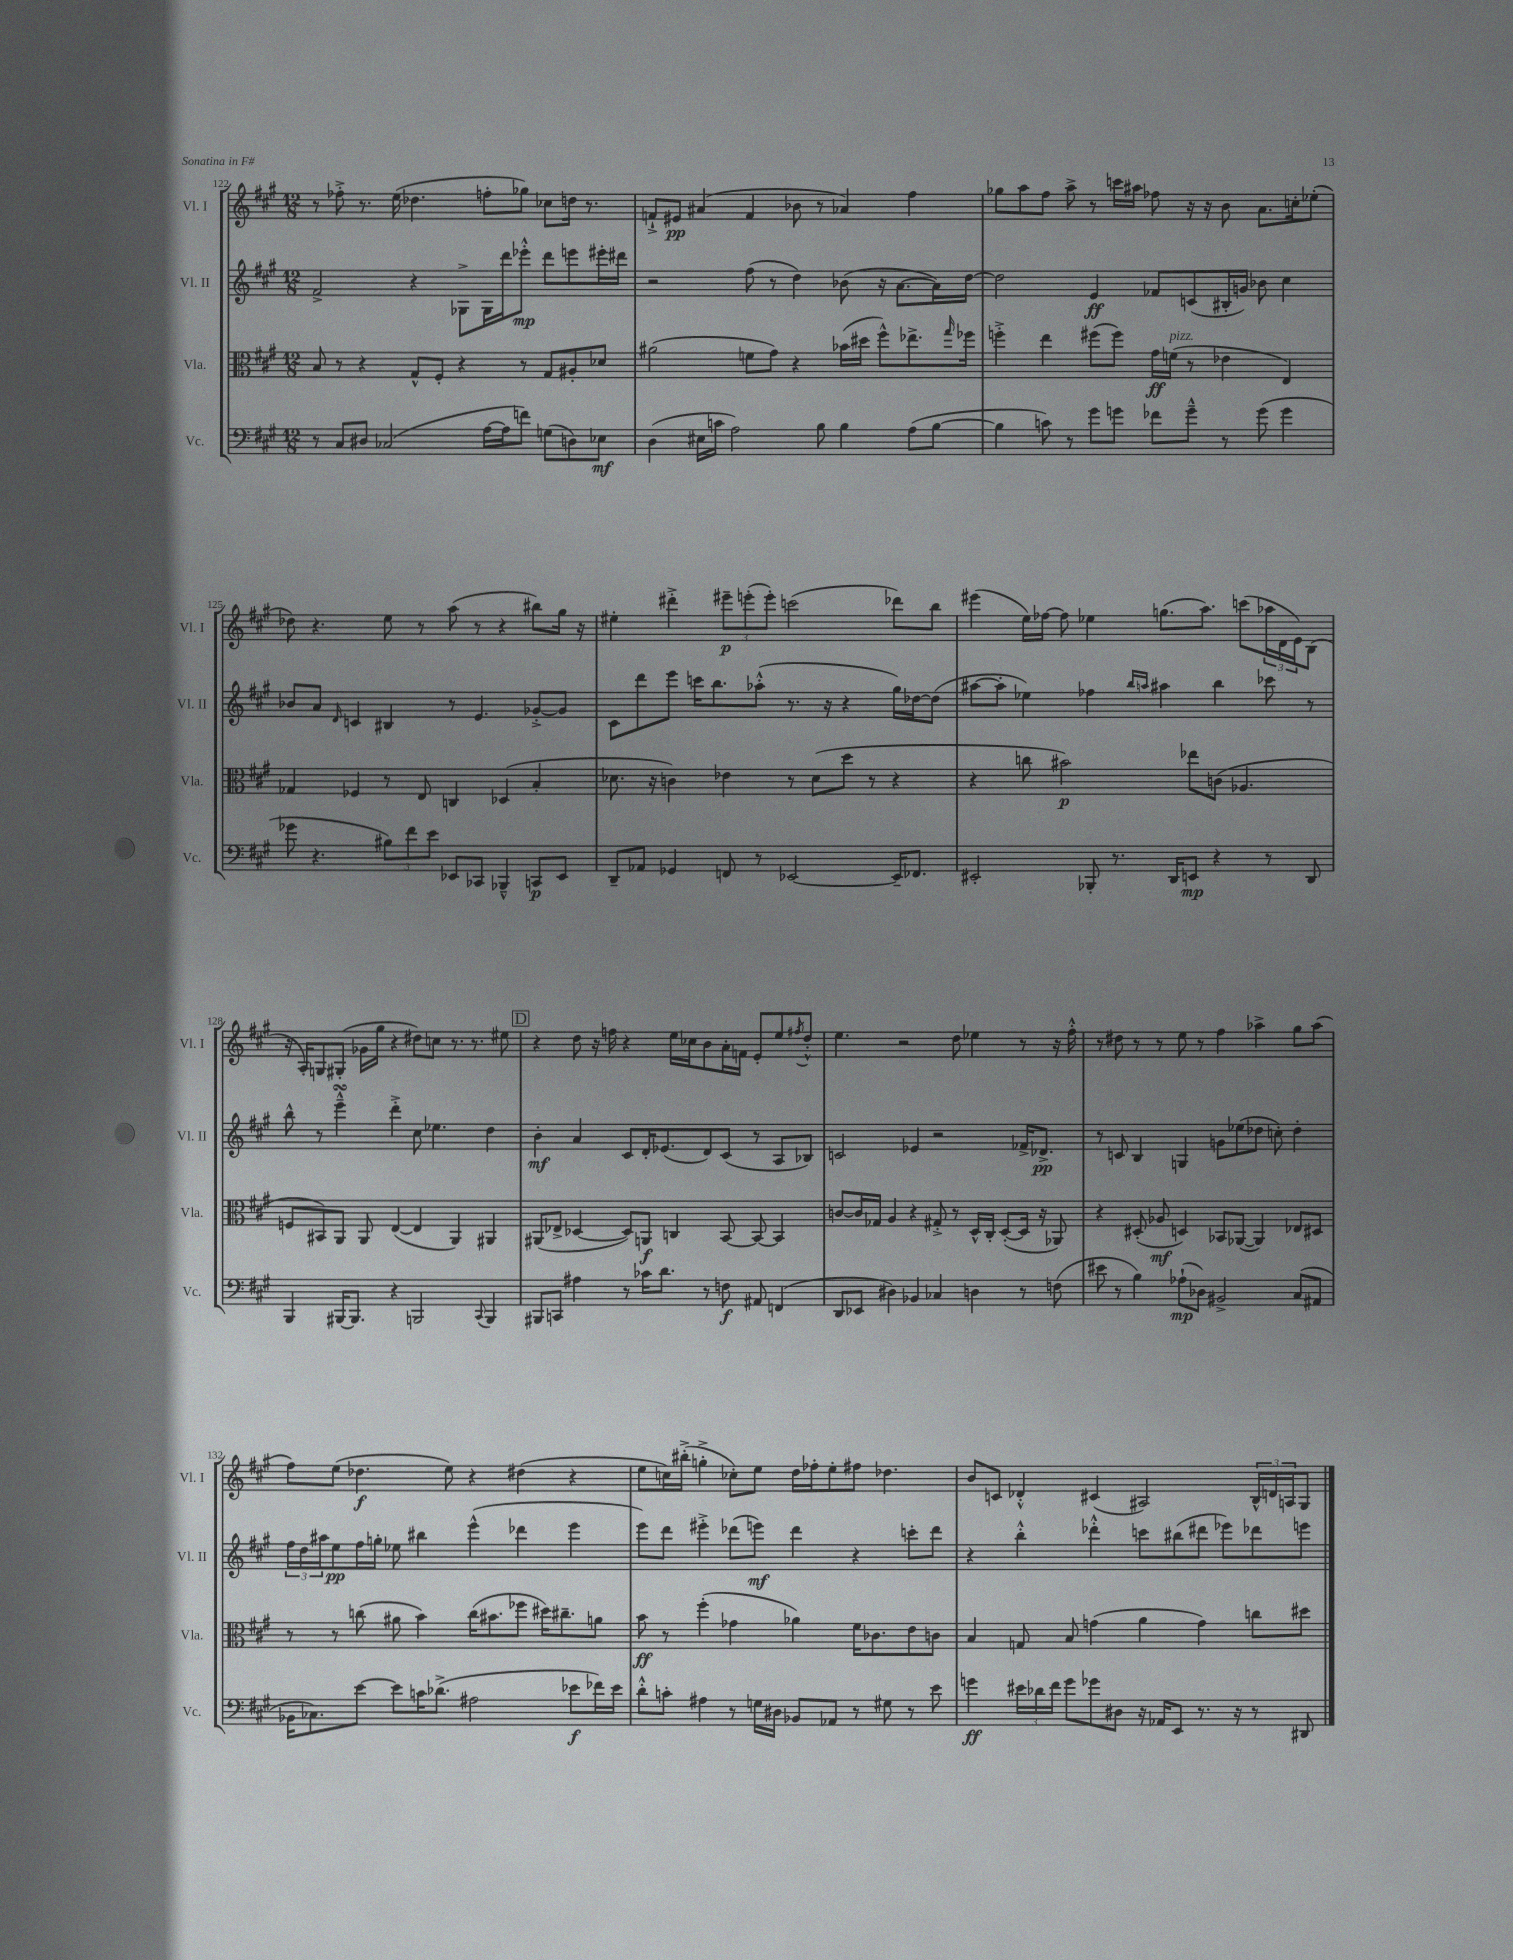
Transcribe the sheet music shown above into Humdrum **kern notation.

**kern	**kern	**kern	**kern
*staff4	*staff3	*staff2	*staff1
*clefF4	*clefC3	*clefG2	*clefG2
*k[f#c#g#]	*k[f#c#g#]	*k[f#c#g#]	*k[f#c#g#]
*M12/8	*M12/8	*M12/8	*M12/8
8r	8B/	2f#^/	8r
8C#/L	8r	.	8ff-'^\
8D#/J	4r	.	8.r
(2C-/	.	.	.
.	.	.	(16ee\
.	8G#^^/L	4r	4.dd-\
.	8F#'/J	.	.
.	4r	8G-^\L	.
[16A\LL	.	16G-\L	8ff'\L
16A\]J	.	16ddd\J	.
8f\J)	8r	8eee-'^^\J	8gg-\J)
(8G\L	8G#/L	8ddd\L	8cc-\L
8D\)	8A#'/	8eee\	16dd\Jk
.	.	.	8.r
8E-\J	8d-/J	16eee#'\L	.
.	.	16ddd#\JJ	.
=	=	=	=
(4D\	(2a#\	2r	8f`^/L
.	.	.	8e#/J
16E#\LL	.	.	(4a#/
16c\JJ	.	.	.
2A\)	.	.	.
.	8f\L	(8ff#\	4f/
.	8g#\J)	8r	.
.	4r	4dd\)	8b-\
8B\	.	.	8r
4B\	(16b-\LL	(8b-\	4a-/)
.	16dd#\JJ	.	.
.	8ff#^^\L)	16r	.
.	.	[8.a\L	.
(8A\L	8.ee-^\	.	4ff#\
[8B\J	.	16a\]L)	.
.	16qqgg#/	.	.
.	16ff-\Jk	[16dd\JJ	.
=	=	=	=
4B\]	4ff'^\	2dd\]	8gg-\L
.	.	.	8aa\
8c\)	4ee\	.	8ff#\J
8r	.	.	8aa^\
8g#\L	(8ff#\L	4e/	8r
8g\J	8ff#\J)	.	16ccc\LL
.	.	.	16aa#\JJ
8f-\L	16g#\LL	8f-/L	8ff-\
.	(16f\JJ	.	.
8g~^^\J	8r	(8c/	16r
.	.	.	16r
8r	4e-\	16B#'/L	8b\
.	.	16g/JJ)	.
(8g\	.	8b-\	8.a\L
4g\	4E/)	4cc#\	.
.	.	.	16cc'\k
.	.	.	(8ee-'\J
=	=	=	=
8g-\	4G-/	8b-/L	8dd-\)
4.r	.	8a/J	4.r
.	.	16qqd/	.
.	4F-/	4c/	.
12B#\L)	8r	4B#/	8ee\
12f#\	.	.	.
.	8E/	.	8r
12e\J	.	.	.
8EE-/L	4C/	8r	(8aa\
8CC-/J	.	4.e/	8r
4BBB-~^^/	(4D-/	.	4r
8CC/L	4B'/	[8g-'^/L	8bb#\L)
8EE-/J	.	8g-/]J	16gg#\Jk
.	.	.	16r
=	=	=	=
8DD~/L	8.d-\	8c#\L	4ee#'\
8AA-/J	.	8ddd\	.
.	16r	.	.
4GG-/	4c\)	8eee\J	4ddd#'^\
.	.	16ccc\LK	.
.	.	8.bb\	.
8FF/	4e-\	.	12eee#~\L
.	.	.	(12eee'\
8r	.	(8aa-'^^\J	.
.	.	.	12eee'\J)
[2EE-/	8r	8.r	(2ccc\
.	(8d-\L	.	.
.	.	16r	.
.	8dd\J	4r	.
.	8r	.	.
16EE-~/]LK	4r	16gg#\LL)	8ddd-\L)
8.FF-/J	.	[16dd-\J	.
.	.	(8dd-\]J	8bb\J
=	=	=	=
2EE#'/	4r	[8aa#\L	(4eee#\
.	.	8aa#'\]J	.
.	8cc\	4ee-\)	16ee\LL)
.	.	.	[16ff-\JJ
.	2b#\)	.	8ff-\]
8BBB-'/	.	4ff-\	4ee-\
8.r	.	.	.
.	.	16qqbb/LL	.
.	.	16qqaa/JJ	.
.	.	4aa#\	(8.gg\L
16DD/LK	.	.	.
8EE/J	8ee-\L	.	.
.	.	.	8.aa\J)
4r	(8c\J	4bb\	.
.	4.A-/	.	(8ccc\L
8r	.	8ccc-\	24aa-\L
.	.	.	24d\
.	.	.	24e\J)
8DD/	.	8r	(8B\J
=	=	=	=
4BBB/	8F/L	8bb^^\	16r
.	.	.	16A'/LK)
.	8BB#/)	8r	8G/
[16BBB#/LK	8AA/J	4eee~^^\	(8G#'/J
8.BBB#/]J	.	.	.
.	8AA/	.	16g-\LL
.	.	.	16gg#\JJ
4r	([4E/	4ddd'^\	4r
2BBB/	4E/]	8cc#\	8dd#\L)
.	.	4.ee-\	8cc\J
.	4AA/)	.	8.r
.	.	.	8.r
8qqCC#/	.	.	.
4BBB/	4AA#/	4dd\	.
.	.	.	8ee#\
=	=	=	=
8BBB#/L	(8AA#/L	4b'\	4r
8CC/J	8E-^/J	.	.
4A#\	[4D-/	4a/	8dd\
.	.	.	16r
.	.	.	16ff\
8r	8D-/]L)	8c#/L	4r
16c-\LK	8AA/J	16d'/K	.
8.d\J	.	(8.e-/	.
.	4C/	.	16ee\LL
.	.	.	16cc-\J
8r	.	8d/)	8b\
8F\	[8BB/	(8c#/J	16a'\L
.	.	.	16f\JJ
8AA#/	8BB/_	8r	8e'/L
(4FF/	4BB/]	8A/L	8ee/
.	.	.	8qff#/
.	.	8B-/J)	8dd'^^/J
=	=	=	=
8DD/L	[8c/L	2c/	4.ee\
8EE-/J	16c/]L	.	.
.	16G-/JJ	.	.
4D#\)	4A/	.	.
.	.	.	2r
4BB-/	4r	4e-/	.
4C-/	8G#'^/	2r	.
.	8r	.	8dd\
4D\	16D^^/LL	.	4ee-\
.	16C#'/JJ	.	.
.	([8D'/L	.	.
8r	16D/]Jk	16f-^/LK	8r
.	16r	8.d-^/J	.
(8F\	8AA-/)	.	16r
.	.	.	16ff#'^^\
=	=	=	=
8e#\	4r	8r	8r
8r	.	8c/	8dd#\
4B\)	(8D#'/	4B/	8r
.	8A-/	.	8r
(8A-`\L	4D/)	4G/	8ee\
8D-\J)	.	.	8r
2BB#^/	8BB-/L	8g\L	4ff#\
.	([8AA-/J	(8ee-\	.
.	4AA-/])	8dd-\J	4aa-^\
.	.	8cc'\)	.
(8C#/L	8E-/L	4dd-'\	8gg#\L
8AA#/J	8D#/J	.	(8aa-\J
=	=	=	=
16BB-\LK	8r	24ff#\LL	8ff#\L)
.	.	24dd\	.
8.C-\)	.	.	.
.	.	24aa#\J	.
.	8r	8ee\	(8ee\J
[8e\J	(8cc\	16ff#\L	4.dd-\
.	.	16gg'\JJ	.
8e\]L	8a#\	8ee-\	.
16c\K	4b\)	4bb#\	.
(8.d-^\J	.	.	.
.	.	.	8ee\)
2A#\	(16cc\LK	(4eee^^\	4r
.	8.b#\	.	.
.	8ff-\J	4ddd-\	(4dd#\
.	16dd#\LK)	.	.
.	8.cc#~\	.	.
8e-\L	.	4eee\	4r
16f-\L)	8a\J	.	.
16e-\JJ	.	.	.
=	=	=	=
8d'^^\L	8b\	8eee\L)	8ee\L
8c'\J	8r	8ddd\J	16cc\L)
.	.	.	(16bb#'^\JJ
4A#\	(4ff#'\	4eee#'^\	4gg'^\
8r	4g-\	(8ddd-\L	8cc-'\L)
16G\LL	.	8eee\J)	8ee\J
16D#\JJ	.	.	.
8BB-/L	4a-\)	4ddd-\	16dd\LL
.	.	.	16ff-'\J
8AA-/J	.	.	8ee'\
8r	16f#\LK	4r	8ff#\J
.	8.c-\	.	.
8G#\	.	.	4.dd-\
8r	8e\	8ccc'\L	.
8e\	8c\J	8ddd-\J	.
=	=	=	=
4g\	4B/	4r	8b/L
.	.	.	8c/J
24e#\LL	8G/	4bb'^^\	4d-'^^/
24d-\	.	.	.
24f#\JJ	.	.	.
8g\L	8B/	.	.
8g-\	(4g\	4ddd-'^^\	(4c#/
8D#\J	.	.	.
16r	4a\	8ccc\L	2A#/)
16AA-/LK	.	.	.
8EE/J	.	(8bb#\	.
8.r	4g\)	8ddd#\J	.
.	.	8eee-\L)	.
16r	.	.	.
8r	8cc\L	8ddd-\	24B^^/LL
.	.	.	24d/
.	.	.	24A/J
8DD#/	8dd#\J	8eee\J	8G#/J
==	==	==	==
*-	*-	*-	*-
